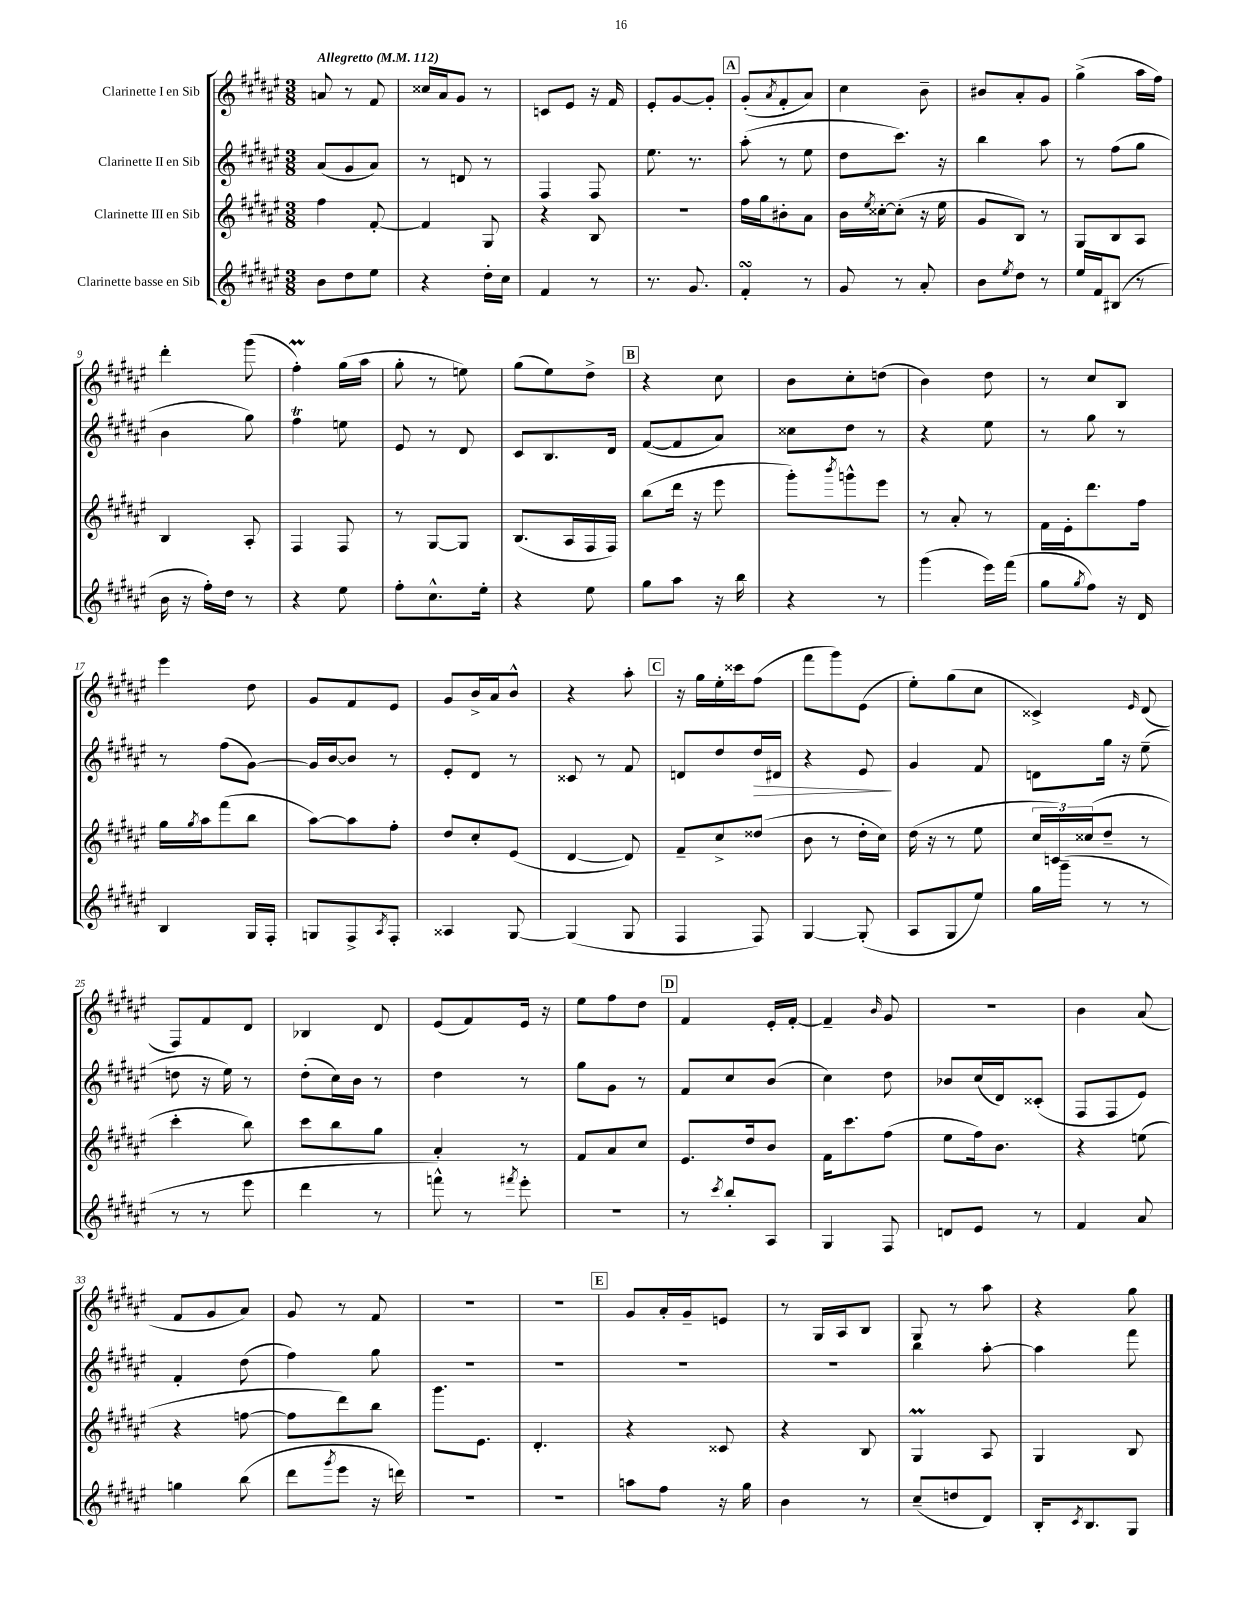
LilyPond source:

<<
\new StaffGroup <<
\new Staff = "s0" \with { instrumentName = "Clarinette I en Sib" } {
    \clef treble \key fis \major \numericTimeSignature \time 3/8 \tempo "Allegretto" 4 = 112
    a'8 r8 fis'8 |
    cisis''16 ais'16 gis'8 r8 |
    c'8 eis'8 r16 fis'16 |
    eis'8-. gis'8~ gis'8-. |
    \mark \markup { \box "A" } gis'8-.( \acciaccatura { ais'8 } fis'8-. ais'8) |
    cis''4 b'8-- |
    bis'8 ais'8-. gis'8 |
    gis''4->( ais''16 fis''16) |
    dis'''4-. gis'''8( |
    fis''4-.\prall) gis''16( ais''16 |
    gis''8-. r8 e''8) |
    gis''8( eis''8) dis''8-> |
    \mark \markup { \box "B" } r4 cis''8 |
    b'8 cis''8-. d''8( |
    b'4) dis''8 |
    r8 cis''8 b8 |
    eis'''4 dis''8 |
    gis'8 fis'8 eis'8 |
    gis'8 b'16-> ais'16 b'8-^ |
    r4 ais''8-. |
    \mark \markup { \box "C" } r16 gis''16 eis''16-. cisis'''16 fis''8( |
    fis'''8 gis'''8) eis'8( |
    eis''8-.) gis''8( cis''8 |
    cisis'4->) \grace { eis'16 } dis'8( |
    fis8) fis'8 dis'8 |
    bes4 dis'8 |
    eis'8( fis'8) eis'16 r16 |
    eis''8 fis''8 dis''8 |
    \mark \markup { \box "D" } fis'4 eis'16-. fis'16~-. |
    fis'4-- \grace { b'16 } gis'8 |
    R4. |
    b'4 ais'8( |
    fis'8 gis'8 ais'8) |
    gis'8 r8 fis'8 |
    R4. |
    R4. |
    \mark \markup { \box "E" } gis'8 ais'16-. gis'16-- e'8 |
    r8 gis16 ais16 b8 |
    gis8 r8 ais''8 |
    r4 gis''8 \bar "|." |
}
\new Staff = "s1" \with { instrumentName = "Clarinette II en Sib" } {
    \clef treble \key fis \major \numericTimeSignature \time 3/8
    ais'8( gis'8 ais'8) |
    r8 d'8 r8 |
    fis4 fis8 |
    eis''8. r8. |
    \mark \markup { \box "A" } ais''8-.( r8 eis''8 |
    dis''8 cis'''8.) r16 |
    b''4 ais''8 |
    r8 fis''8( gis''8 |
    b'4 gis''8) |
    fis''4\trill e''8 |
    eis'8 r8 dis'8 |
    cis'8 b8. dis'16 |
    \mark \markup { \box "B" } fis'8~( fis'8 ais'8) |
    cisis''8 dis''8 r8 |
    r4 eis''8 |
    r8 gis''8 r8 |
    r8 fis''8( gis'8~) |
    gis'16 b'16~ b'8 r8 |
    eis'8-. dis'8 r8 |
    cisis'8 r8 fis'8 |
    \mark \markup { \box "C" } d'8 dis''8 dis''16\> dis'16 |
    r4 eis'8\! |
    gis'4 fis'8 |
    d'8 gis''16 r16 eis''8--( |
    d''8 r16 eis''16) r8 |
    dis''8-.( cis''16) b'16 r8 |
    dis''4 r8 |
    gis''8 gis'8 r8 |
    \mark \markup { \box "D" } fis'8 cis''8 b'8( |
    cis''4) dis''8 |
    bes'8 cis''16( dis'16) cisis'8-.( |
    fis8 fis8 eis'8) |
    fis'4-. dis''8( |
    fis''4) gis''8 |
    R4. |
    R4. |
    \mark \markup { \box "E" } R4. |
    R4. |
    b''4 ais''8~-. |
    ais''4 fis'''8 \bar "|." |
}
\new Staff = "s2" \with { instrumentName = "Clarinette III en Sib" } {
    \clef treble \key fis \major \numericTimeSignature \time 3/8
    fis''4 fis'8~-. |
    fis'4 gis8 |
    r4 b8 |
    R4. |
    \mark \markup { \box "A" } fis''16 gis''16 bis'8-. ais'8 |
    b'16 \acciaccatura { eis''8 } cisis''16~-. cisis''8-.( r16 eis''16 |
    gis'8 b8) r8 |
    gis8 b8 ais8 |
    b4 ais8-. |
    fis4 fis8 |
    r8 gis8~ gis8 |
    b8.( ais16 fis16 fis16) |
    \mark \markup { \box "B" } b''8( dis'''16 r16 eis'''8 |
    gis'''8-.) \acciaccatura { b'''8 } g'''8-^ eis'''8 |
    r8 ais'8-. r8 |
    fis'16 eis'16-. dis'''8. fis''16 |
    gis''16 \acciaccatura { gis''8 } ais''16 fis'''8( b''8 |
    ais''8~) ais''8 fis''8-. |
    dis''8 cis''8-. eis'8( |
    dis'4~ dis'8) |
    \mark \markup { \box "C" } fis'8-- cis''8-> disis''8( |
    b'8 r8 dis''16-. cis''16) |
    dis''16( r16 r8 eis''8 |
    \tuplet 3/2 { cis''16 c'16) cisis''16( } dis''8-- r8 |
    cis'''4-. b''8) |
    cis'''8 b''8 gis''8 |
    ais'4-. r8 |
    fis'8 ais'8 cis''8 |
    \mark \markup { \box "D" } eis'8. dis''16 b'8 |
    fis'16 cis'''8. fis''8( |
    eis''8 fis''16) b'8. |
    r4 e''8( |
    r4 f''8~ |
    f''8 dis'''8) b''8 |
    gis'''8. eis'8. |
    dis'4.-. |
    \mark \markup { \box "E" } r4 cisis'8 |
    r4 b8 |
    gis4\prall ais8 |
    gis4 b8 \bar "|." |
}
\new Staff = "s3" \with { instrumentName = "Clarinette basse en Sib" } {
    \clef treble \key fis \major \numericTimeSignature \time 3/8
    b'8 dis''8 eis''8 |
    r4 dis''16-. cis''16 |
    fis'4 r8 |
    r8. gis'8. |
    \mark \markup { \box "A" } fis'4-.\turn r8 |
    gis'8 r8 ais'8-. |
    b'8 \acciaccatura { eis''8 } dis''8 r8 |
    eis''16 fis'16 bis8( r8 |
    b'16 r16 fis''16-.) dis''16 r8 |
    r4 eis''8 |
    fis''8-. cis''8.-^ eis''16-. |
    r4 eis''8 |
    \mark \markup { \box "B" } gis''8 ais''8 r16 b''16 |
    r4 r8 |
    gis'''4( eis'''16) fis'''16( |
    gis''8 \acciaccatura { gis''8 } fis''8) r16 dis'16 |
    b4 gis16 fis16-. |
    g8 fis8-> \acciaccatura { ais8 } fis8-. |
    aisis4 gis8~ |
    gis4( gis8 |
    \mark \markup { \box "C" } fis4 fis8) |
    gis4~ gis8-.( |
    ais8 gis8 eis''8) |
    gis''16 gis'''16--( r8 r8 |
    r8 r8 eis'''8 |
    dis'''4 r8 |
    f'''8-^) r8 \acciaccatura { fis'''8 } eis'''8-. |
    R4. |
    \mark \markup { \box "D" } r8 \acciaccatura { cis'''8 } b''8-. ais8 |
    gis4 fis8 |
    d'8 eis'8 r8 |
    fis'4 ais'8 |
    g''4 b''8( |
    dis'''8 \acciaccatura { gis'''8 } eis'''8 r16 d'''16) |
    R4. |
    R4. |
    \mark \markup { \box "E" } a''8 fis''8 r16 gis''16 |
    b'4 r8 |
    cis''8--( d''8 dis'8) |
    b16-. \acciaccatura { cis'8 } b8. gis8 \bar "|." |
}
>>
>>
